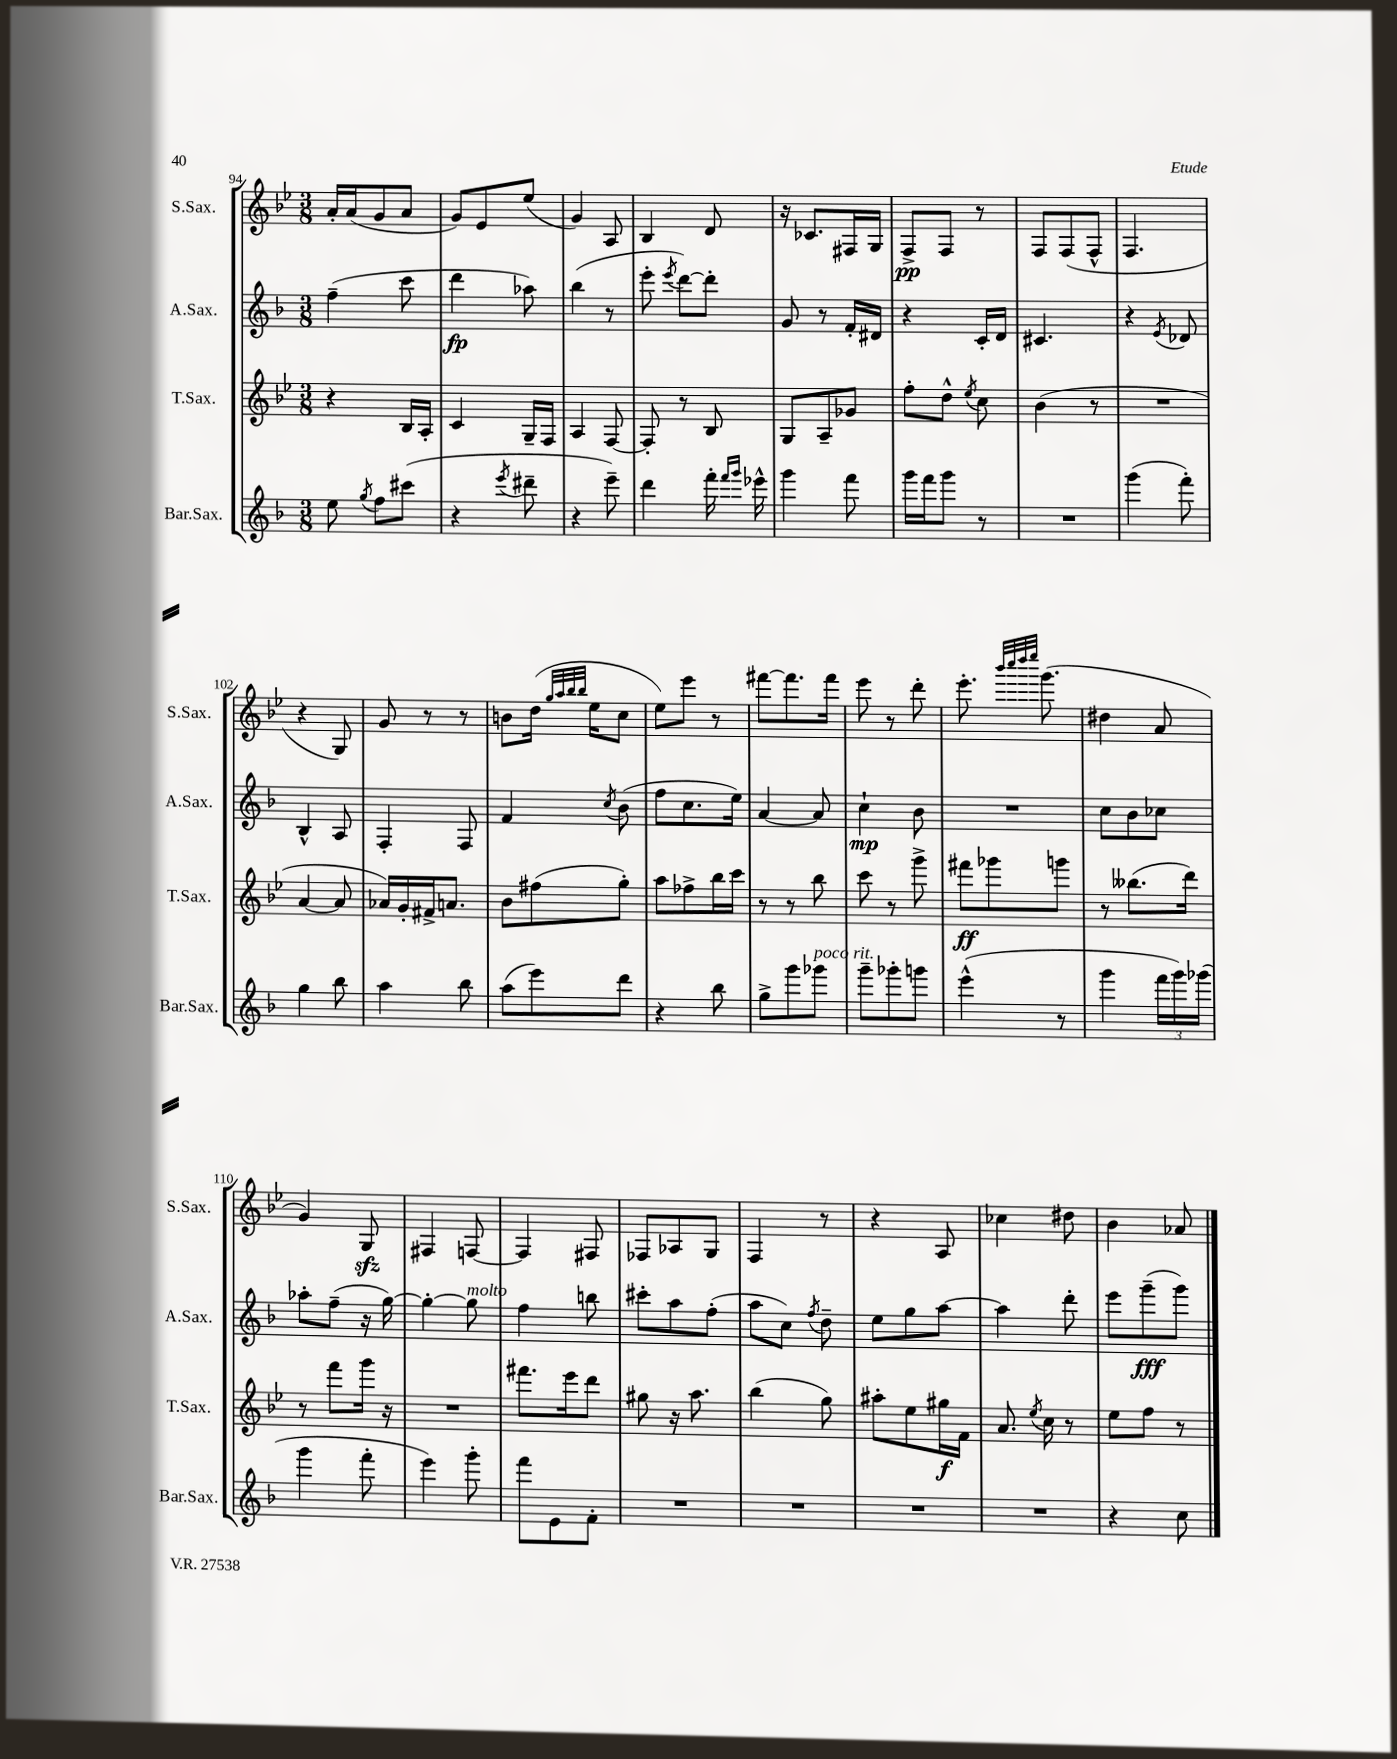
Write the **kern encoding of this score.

**kern	**kern	**kern	**kern
*staff4	*staff3	*staff2	*staff1
*clefG2	*clefG2	*clefG2	*clefG2
*k[b-]	*k[b-e-]	*k[b-]	*k[b-e-]
*M3/8	*M3/8	*M3/8	*M3/8
8ee	4r	(4ff~	16a'
.	.	.	(16a
8qgg	.	.	.
8ff	.	.	8g
(8ccc#	16B-	8ccc	8a
.	16A'	.	.
=	=	=	=
4r	4c	4ddd	8g)
.	.	.	8e-
8qeee	.	.	.
8ddd#~	16G~	8aa-)	(8ee-
.	16F	.	.
=	=	=	=
4r	4A	(4bb-	4g)
8eee~)	[8F	8r	8A
=	=	=	=
4ddd	8F']	8eee'	4B-
.	.	8qeee	.
.	8r	[8ddd)	.
16fff'	8B-	8ddd']	8d
16qqfff	.	.	.
16qqggg	.	.	.
16eee-^^	.	.	.
=	=	=	=
4ggg	8G	8g	16r
.	.	.	8.c-
.	8A~	8r	.
8fff	8g-	16f'	16F#
.	.	16d#	16G
=	=	=	=
16ggg	8ff'	4r	8F^
16fff	.	.	.
8ggg	8dd^^	.	8F
.	8qee-	.	.
8r	8cc	16c'	8r
.	.	16d	.
=	=	=	=
4.r	(4b-	4.c#	8F
.	.	.	(8F
.	8r	.	8F^^
=	=	=	=
(4ggg	4.r	4r	4.F
.	.	8qe	.
8fff')	.	8d-	.
=	=	=	=
4gg	[4a	4B-^^	4r
8bb-	8a]	8A	8G)
=	=	=	=
4aa	16a-)	4F'	8g
.	16g'	.	.
.	16f#^	.	8r
.	8.a	.	.
8bb-	.	8F	8r
=	=	=	=
(8aa	8b-	4f	8b
8eee)	(8ff#	.	(16dd
.	.	.	32qqgg
.	.	.	32qqaa
.	.	.	32qqbb-
.	.	.	32qqbb-
.	.	.	16ee-
.	.	8qcc	.
8ddd	8gg')	(8b-	8cc
=	=	=	=
4r	8aa	8ff	8ee-)
.	8ff-^	8.cc	8eee-
8bb-	16bb-	.	8r
.	16ccc	16ee)	.
=	=	=	=
8gg^	8r	[4a	[8fff#
8ggg	8r	.	8.fff#]
8ggg-	8bb-	8a]	.
.	.	.	16fff#
=	=	=	=
8ggg~	8ccc	4cc`	8eee-
8ggg-'	8r	.	8r
8ggg	8ggg^	8b-	8ddd'
=	=	=	=
(4eee^^	8fff#	4.r	8.eee-'
.	8ggg-	.	.
.	.	.	32qqbbb-
.	.	.	32qqcccc
.	.	.	32qqdddd
.	.	.	32qqeeee-
.	.	.	(8.ggg
8r	8ggg	.	.
=	=	=	=
4ggg	8r	8cc	4dd#
.	(8.bb--	8b-	.
24fff	.	8cc-	8a
24ggg)	.	.	.
.	16ddd)	.	.
(24ggg-	.	.	.
=	=	=	=
4ggg	8r	8aa-'	4g)
.	8fff	(8ff~	.
8fff'	16ggg	16r	8G
.	16r	[16gg)	.
=	=	=	=
4eee)	4.r	4gg'_	4F#
8ggg'	.	8gg]	[8F
=	=	=	=
8fff	8.fff#	4ff	4F]
8e	.	.	.
.	16eee-	.	.
8f'	8ddd	8bb	8F#
=	=	=	=
4.r	8gg#	8ccc#'	8F-
.	16r	8aa	8A-
.	8.aa	.	.
.	.	(8ff'	8G
=	=	=	=
4.r	(4bb-	8aa	4F
.	.	8cc)	.
.	.	8qff	.
.	8gg)	8dd~	8r
=	=	=	=
4.r	8aa#'	8ee	4r
.	8ee-	8gg	.
.	16gg#	[8aa	8A
.	16f	.	.
=	=	=	=
4.r	8.a	4aa]	4cc-
.	8qee-	.	.
.	16cc	.	.
.	8r	8ddd'	8dd#
=	=	=	=
4r	8ee-	8eee	4b-
.	8ff	(8ggg~	.
8cc	8r	8ggg)	8a-
==	==	==	==
*-	*-	*-	*-
